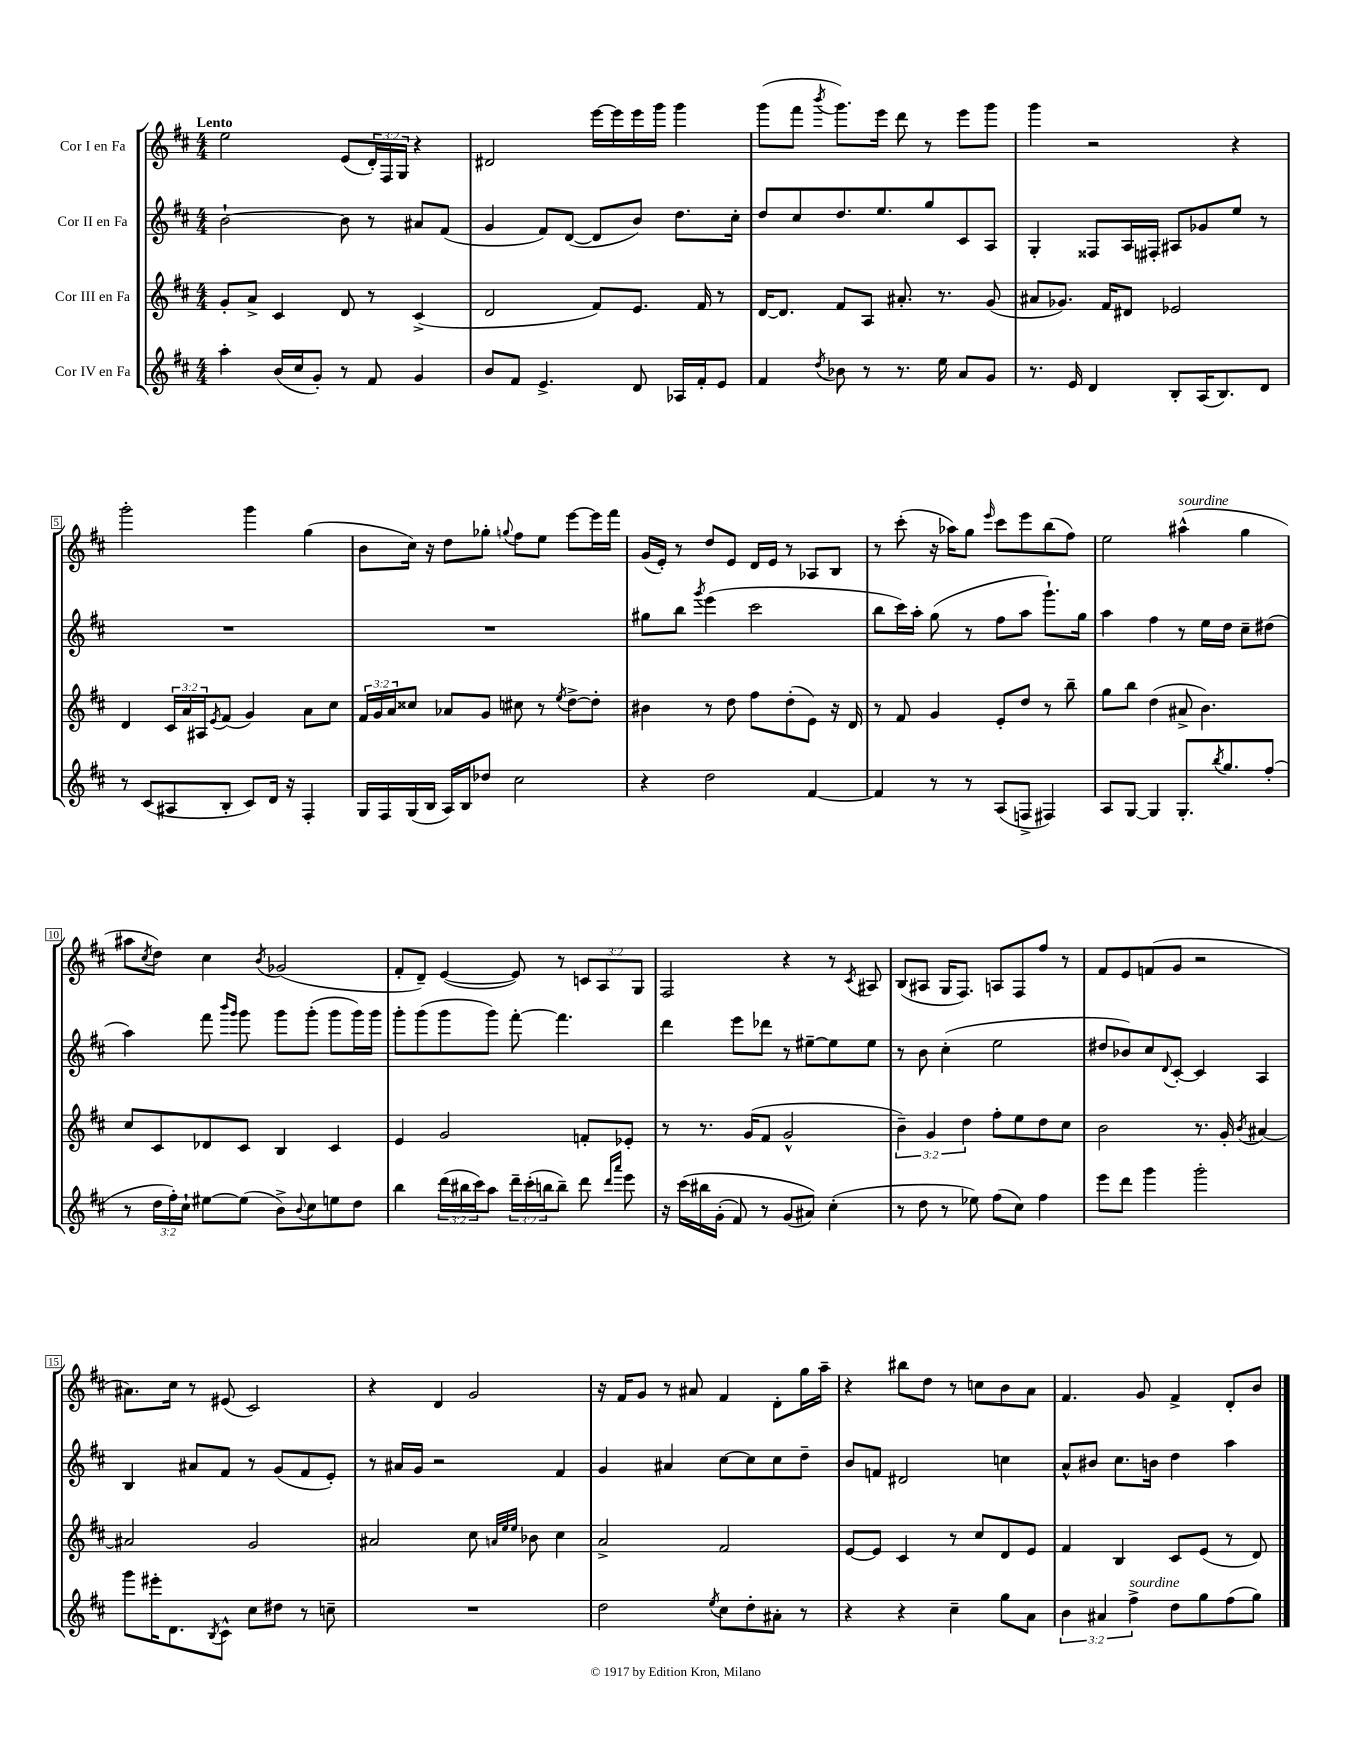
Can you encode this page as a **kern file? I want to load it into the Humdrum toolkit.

**kern	**kern	**kern	**kern
*staff4	*staff3	*staff2	*staff1
*clefG2	*clefG2	*clefG2	*clefG2
*k[f#c#]	*k[f#c#]	*k[f#c#]	*k[f#c#]
*M4/4	*M4/4	*M4/4	*M4/4
4aa'\	8g'/L	[2b`\	2ee\
.	8a^/J	.	.
(16b/LL	4c#/	.	.
16cc#/J	.	.	.
8g'/J)	.	.	.
8r	8d/	8b\]	(8e/L
8f#/	8r	8r	24d'/L)
.	.	.	24F#/
.	.	.	24G/JJ
4g/	(4c#^/	8a#/L	4r
.	.	(8f#/J	.
=	=	=	=
8b/L	2d/	4g/	2d#/
8f#/J	.	.	.
4.e^/	.	8f#/L)	.
.	.	([8d/J	.
.	8f#/L)	8d/]L	[16eee\LL
.	.	.	16eee\]
8d/	8.e/J	8b/J)	16eee\
.	.	.	16ggg\JJ
16A-/LL	.	8.dd\L	4ggg\
16f#'/J	16f#/	.	.
8e/J	8r	.	.
.	.	16cc#'\Jk	.
=	=	=	=
4f#/	[16d/LK	8dd/L	(8ggg\L
.	8.d/]J	.	.
.	.	8cc#/	8fff#\J
8qdd/	.	.	8qbbb/
8b-\	8f#/L	8.dd/	8.ggg\L)
8r	8A/J	.	.
.	.	8.ee/	16eee\Jk
8.r	8.a#'/	.	8ddd\
.	.	8gg/	8r
16ee\	8.r	.	.
8a/L	.	8c#/	8eee\L
8g/J	(8g/	8A/J	8ggg\J
=	=	=	=
8.r	8a#/L	4G'/	4ggg\
.	8.g-/J)	.	.
16e/	.	.	.
4d/	.	8F##/L	2r
.	16f#/LK	.	.
.	8d#/J	16A/L	.
.	.	16F#'/JJ	.
8B'/L	2e-/	8A#/L	.
(16A/K	.	8g-/	.
8.B/)	.	.	.
.	.	8ee/J	4r
8d/J	.	8r	.
=	=	=	=
8r	4d/	1r	2ggg'\
(8c#/L	.	.	.
8A#/	24c#/LL	.	.
.	24a/	.	.
.	24A#/J	.	.
.	8qe/	.	.
8B'/J	(8f#/J	.	.
8c#/L)	4g/)	.	4ggg\
16d/Jk	.	.	.
16r	.	.	.
4F#'/	8a\L	.	(4gg\
.	8cc#\J	.	.
=	=	=	=
16G/LL	24f#/LL	1r	8b\L
.	24g/	.	.
16F#/	.	.	.
.	24a/J	.	.
(16G/	8cc##/J	.	16cc#\Jk)
16B/JJ	.	.	16r
16A/LL)	8a-/L	.	8dd\L
16B/J	.	.	.
8dd-/J	8g/J	.	8gg-'\J
.	.	.	8qqgg/
2cc#\	8cc#\	.	8ff#\L
.	8r	.	8ee\J
.	8qee/	.	.
.	[8dd^\L	.	[8eee\L
.	8dd'\]J	.	16eee\]L
.	.	.	16fff#\JJ
=	=	=	=
4r	4b#\	8gg#\L	(16g/LL
.	.	.	16e'/JJ)
.	.	8bb\J	8r
.	.	8qggg/	.
2dd\	8r	(4eee\	8dd/L
.	8dd\	.	8e/J
.	8ff#\L	2ccc#\	16d/LL
.	.	.	16e/JJ
.	(8dd'\	.	8r
[4f#/	8e\J)	.	8A-/L
.	16r	.	8B/J
.	16d/	.	.
=	=	=	=
4f#/]	8r	8bb\L	8r
.	8f#/	16ccc#\L)	(8ccc#'\
.	.	16aa'\JJ	.
8r	4g/	(8gg\	16r
.	.	.	16aa-\LK)
8r	.	8r	8gg\J
.	.	.	16qqeee/
(8A/L	8e'/L	8ff#\L	8ccc#\L
8F^/J	8dd/J	8aa\J	8eee\
4F#/)	8r	8.ggg`\L)	(8bb\
.	8bb~\	.	8ff#\J)
.	.	16gg\Jk	.
=	=	=	=
8A/L	8gg\L	4aa\	2ee\
[8G/J	8bb\J	.	.
4G/]	(4dd\	4ff#\	.
8.G'/L	8a#^/	8r	(4aa#^^\
.	4.b\)	16ee\LL	.
8qbb/	.	.	.
8.gg/	.	16dd\JJ	.
.	.	8cc#~\L	4gg\
(8ff#'/J	.	(8dd#\J	.
=	=	=	=
8r	8cc#/L	4aa\)	8aa#\L
.	.	.	8qcc#/
24dd\LL	8c#/	.	8dd\J)
24ff#'\)	.	.	.
24cc#`\JJ	.	.	.
[8ee#\L	8d-/	8fff#\	4cc#\
.	.	16qqbbb/LL	.
.	.	16qqggg/JJ	.
(8ee#\]J	8c#/J	8ggg\	.
.	.	.	8qb/
8b^\L)	4B/	8ggg\L	(2g-/
8qqb/	.	.	.
8cc#\	.	(8ggg'\J	.
8ee\	4c#/	8ggg\L	.
8dd\J	.	16ggg\L)	.
.	.	16ggg\JJ	.
=	=	=	=
4bb\	4e/	8ggg'\L	8f#'/L
.	.	(8ggg\	8d~/J)
(24ddd\LL	2g/	8ggg\	([4e/
24bb#\	.	.	.
24ccc#\J)	.	.	.
8aa\J	.	8ggg\J)	.
24ddd~\LL	.	[8fff#'\	8e/])
(24ccc#'\	.	.	.
24bb\J	.	.	.
8bb~\J)	.	4.fff#\]	8r
8ddd\	8f'/L	.	12c/L
.	.	.	12A/
16qqddd/LL	.	.	.
16qqaaa/JJ	.	.	.
8eee\	8e-'/J	.	.
.	.	.	12G/J
=	=	=	=
16r	8r	4ddd\	2F#/
&(16ccc#\LL	.	.	.
16bb#\	8.r	.	.
(16g'\JJ	.	.	.
8f#/)	.	8eee\L	.
.	(16g/LK	.	.
8r	8f#/J	8ddd-\J	.
(8g/L	2g^^/	8r	4r
8a#/J)&)	.	[8ee#~\L	.
(4cc#'\	.	8ee#\]	8r
.	.	.	8qc#/
.	.	8ee#\J	8A#/
=	=	=	=
8r	6b~\)	8r	(8B/L
8dd\	.	8b\	8A#/J
.	6g/	.	.
8r	.	(4cc#'\	16G/LK
.	.	.	8.F#/J)
.	6dd\	.	.
8ee-\)	.	.	.
(8ff#\L	8ff#'\L	2ee\	8A/L
8cc#\J)	8ee\	.	8F#/
4ff#\	8dd\	.	8ff#/J
.	8cc#\J	.	8r
=	=	=	=
8eee\L	2b\	8dd#/L	8f#/L
8ddd\J	.	8b-/)	8e/
4ggg\	.	8cc#/	(8f/
.	.	8qqd/	.
.	.	[8c#'/J	8g/J
2ggg'\	8.r	4c#/]	2r
.	16g'/	.	.
.	8qb/	.	.
.	[4a#/	4A/	.
=	=	=	=
8ggg\L	2a#/]	4B/	8.a#\L)
16eee#'\K	.	.	.
8.d\	.	.	16cc#\Jk
.	.	8a#/L	8r
8qB/	.	.	.
8c#^^\J	.	8f#/J	(8e#/
8cc#\L	2g/	8r	2c#/)
8dd#\J	.	(8g/L	.
8r	.	8f#/	.
8cc~\	.	8e'/J)	.
=	=	=	=
1r	2a#/	8r	4r
.	.	16a#/LL	.
.	.	16g/JJ	.
.	.	2r	4d/
.	8cc#\	.	2g/
.	32qqa/LLL	.	.
.	32qqee/	.	.
.	32qqee/JJJ	.	.
.	8b-\	.	.
.	4cc#\	4f#/	.
=	=	=	=
2dd\	2a^/	4g/	16r
.	.	.	16f#/LK
.	.	.	8g/J
.	.	4a#/	8r
.	.	.	8a#/
8qee/	.	.	.
8cc#\L	2f#/	[8cc#\L	4f#/
8dd'\	.	8cc#\]	.
8a#'\J	.	8cc#\	8d'\L
8r	.	8dd~\J	16gg\L
.	.	.	16aa~\JJ
=	=	=	=
4r	[8e/L	8b/L	4r
.	8e/]J	8f/J	.
4r	4c#/	2d#/	8bb#\L
.	.	.	8dd\J
4cc#~\	8r	.	8r
.	8cc#/L	.	8cc\L
8gg\L	8d/	4cc\	8b\
8a\J	8e/J	.	8a\J
=	=	=	=
6b\	4f#/	8a^^/L	4.f#/
.	.	8b#/J	.
6a#/	.	.	.
.	4B/	8.cc#\L	.
6ff#^\	.	.	.
.	.	.	8g/
.	.	16b\Jk	.
8dd\L	8c#/L	4dd\	4f#^/
8gg\	(8e/J	.	.
(8ff#\	8r	4aa\	8d'/L
8gg\J)	8d/)	.	8b/J
==	==	==	==
*-	*-	*-	*-
